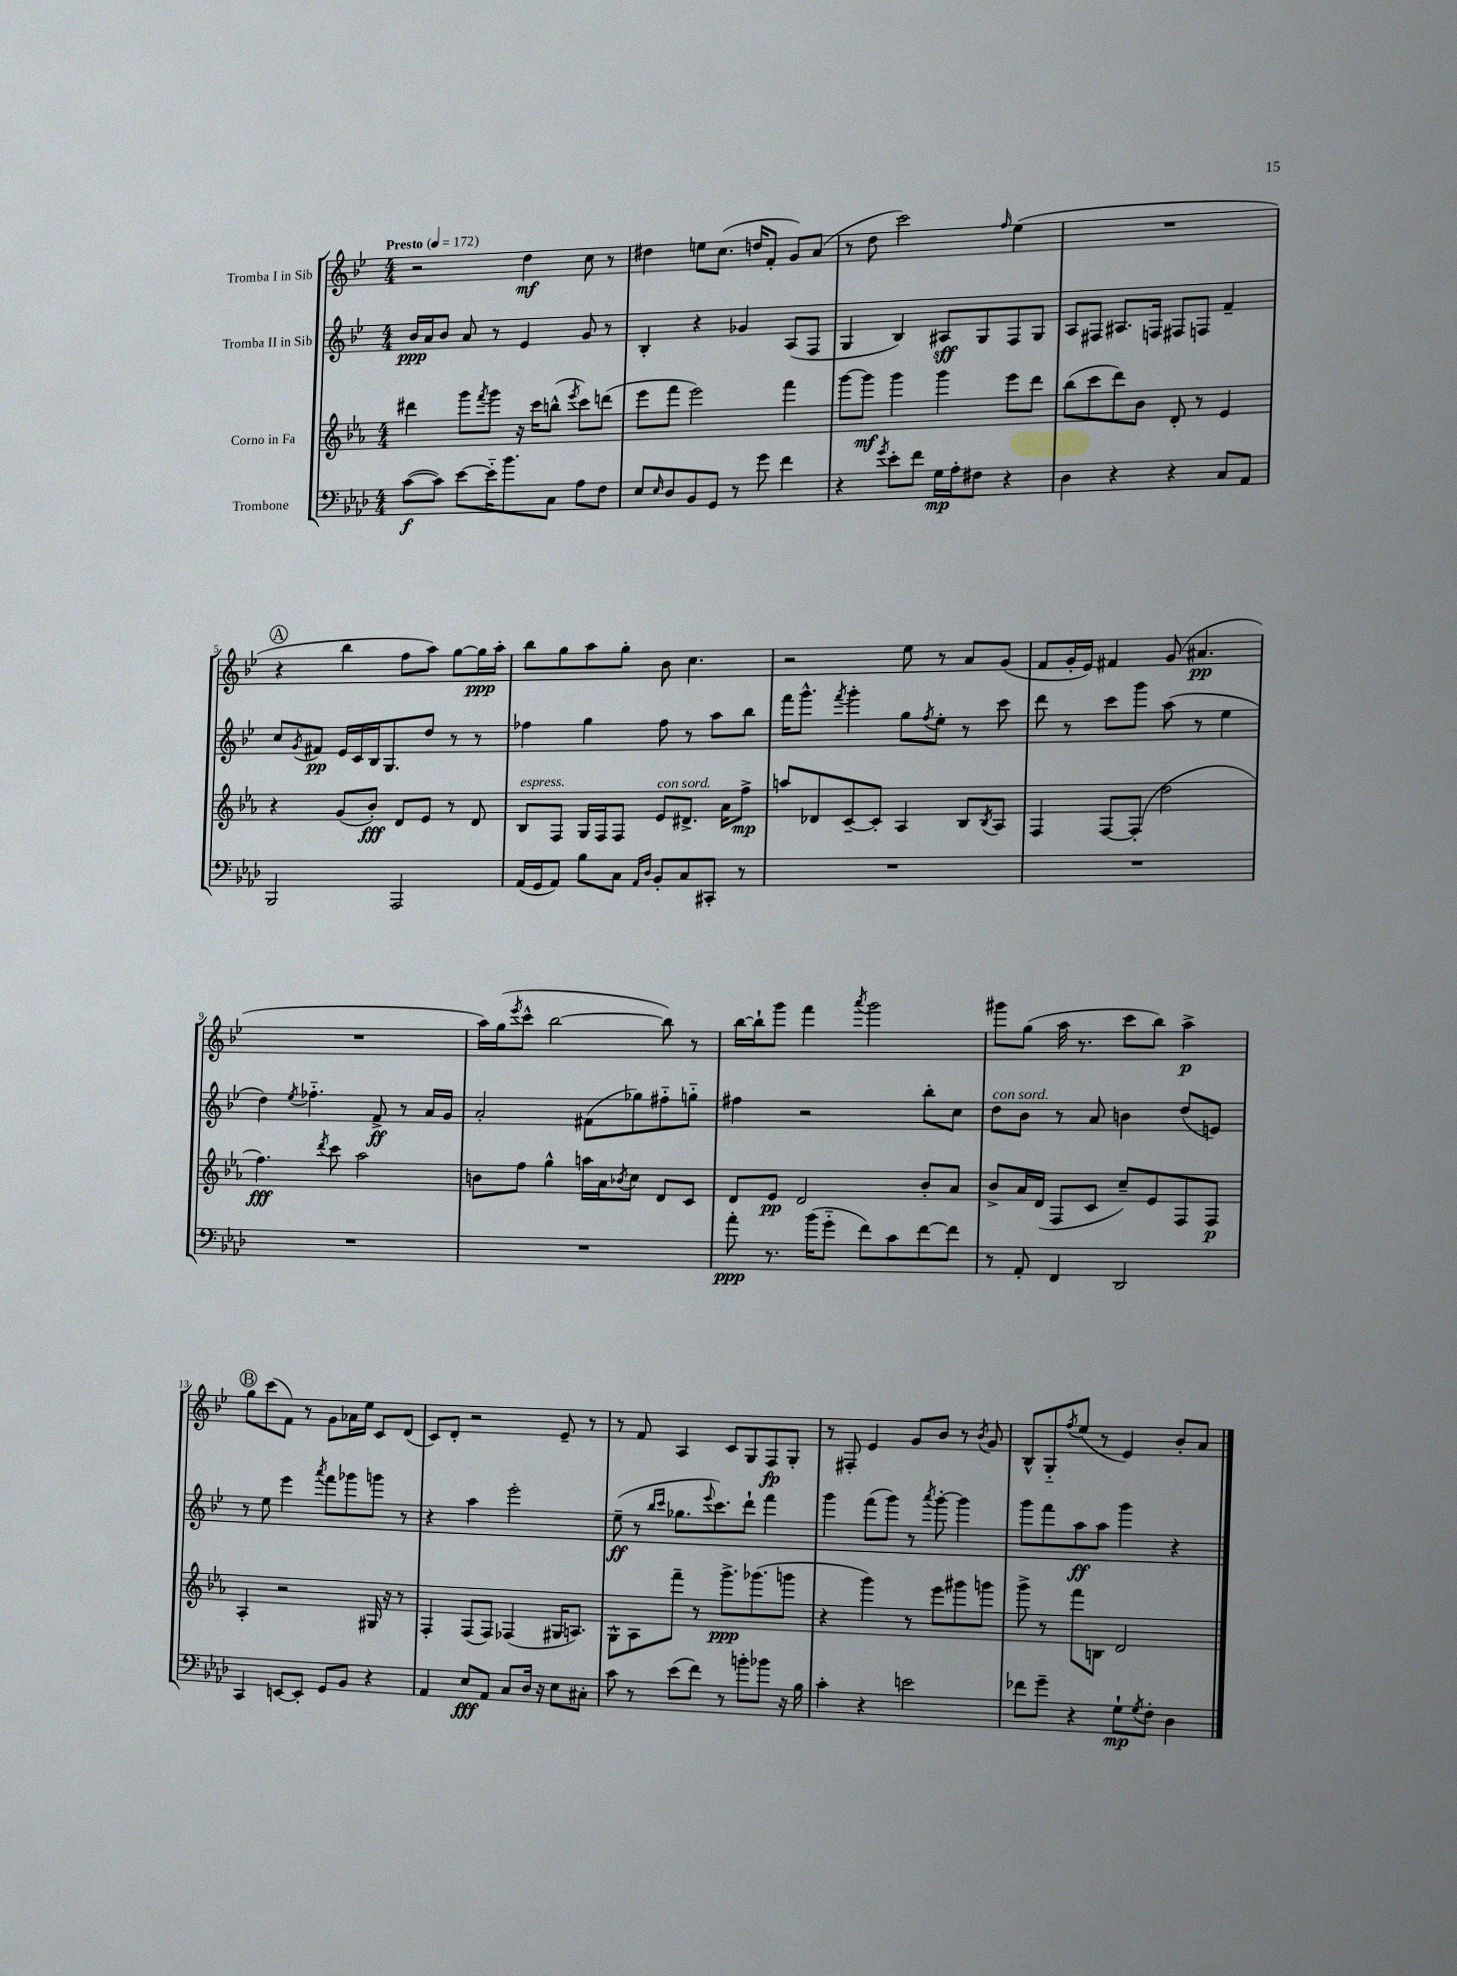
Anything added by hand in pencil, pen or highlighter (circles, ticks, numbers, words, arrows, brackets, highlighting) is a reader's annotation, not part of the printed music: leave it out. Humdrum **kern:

**kern	**kern	**kern	**kern
*staff4	*staff3	*staff2	*staff1
*clefF4	*clefG2	*clefG2	*clefG2
*k[b-e-a-d-]	*k[b-e-a-]	*k[b-e-]	*k[b-e-]
*M4/4	*M4/4	*M4/4	*M4/4
*MM172	*MM172	*MM172	*MM172
([8c\L	4ddd#\	16b-/LL	2r
.	.	16a/J	.
8c\]J)	.	8b-/J	.
[8e-\L	8ggg\L	8a/	.
.	8qfff/	.	.
16e-'~\]K	8ggg\J	8r	.
8.b-\	.	.	.
.	16r	4e-/	4dd\
.	16ccc\LK	.	.
8C\J	(8bb^^\J	.	.
.	8qeee-/	.	.
8A-\L	8ccc\L)	8g/	8cc\
8F\J	(8ddd\J	8r	8r
=	=	=	=
8E-/L	8eee-\L	4B-'/	4dd#\
16qqE-/	.	.	.
8D-/	8fff\J	.	.
8BB-/	2eee-\)	4r	8ee\L
8GG/J	.	.	(8.cc\J
8r	.	4g-/	.
.	.	.	16dd/LK
8g\	.	.	8f'/J
4f\	4fff\	(8A/L	8g/L)
.	.	8F/J	(8a/J
=	=	=	=
4r	[8ggg\L	4G/	8r
.	8ggg\]J	.	8dd\
8qg/	.	.	.
8e-'\L	4ggg\	4B-/)	2ccc\)
8f\J	.	.	.
16G\LL	4ggg\	8A#/L	.
16A-'\J	.	.	.
8F#\J	.	8G/	.
.	.	.	16qqff/
4r	8eee-\L	8F/	(4ee-\
.	8ddd\J	8G/J	.
=	=	=	=
4D-\	(8bb-\L	8A/L	1r
.	8ccc\	8F#/J	.
4r	8ddd\)	8.A#/L	.
.	8b-\J	.	.
.	.	16F/Jk	.
4r	8d'/	8F#/L	.
.	8r	8F/J	.
8C/L	4e-/	4f~/	.
8AA-/J	.	.	.
=	=	=	=
2BBB-/	4r	8cc/L	4r
.	.	8qg/	.
.	.	8f#/J	.
.	(8g/L	16e-/LL	4bb-\
.	.	16c/	.
.	8b-'/J)	16B-/J	.
.	.	8.G/	.
2AAA-/	8d/L	.	8ff\L
.	8e-/J	8dd/J	8aa\J)
.	8r	8r	[8gg\L
.	8d/	8r	16gg\]L
.	.	.	16aa'\JJ
=	=	=	=
(16AA-/LL	8B-/L	4ff-\	8bb-\L
16GG/J	.	.	.
8AA-/J)	8F/J	.	8gg\
8B-\L	16G/LL	4gg\	8aa\
.	16F/J	.	.
8C\J	8F/J	.	8gg'\J
16qqAA-/LL	.	.	.
16qqD-/JJ	.	.	.
8BB-'/L	8e-/L	8ff-\	8b-\
8C/	8.d#^/J	8r	4.cc\
8CC#'/J	.	8aa\L	.
.	16a-\LK	.	.
8r	8ff^\J	8bb-\J	.
=	=	=	=
1r	8aa/L	16fff\LK	2r
.	.	8.ggg^^\J	.
.	8d-/	.	.
.	.	8qfff/	.
.	[8c~/	4ggg'\	.
.	8c'/]J	.	.
.	4A-/	8gg\L	8ee-\
.	.	8qff/	.
.	.	8ee-'\J	8r
.	8B-/L	8r	8a/L
.	8qB-/	.	.
.	8A-/J	8ccc\	(8g/J
=	=	=	=
1r	4F/	8ddd\	8f/L
.	.	8r	16g'/L
.	.	.	16e-/JJ)
.	[8F/L	8ccc\L	4f#/
.	(8F'/]J	8ggg\J	.
.	2dd\	(8aa\	(8g/
.	.	8r	4.a#/
.	.	4ee-\	.
=	=	=	=
1r	4.ff\)	4dd\)	1r
.	.	8qee-/	.
.	.	4.ff-'~\	.
.	8qddd/	.	.
.	8ccc\	.	.
.	2aa-\	.	.
.	.	8f^/	.
.	.	8r	.
.	.	16a/LL	.
.	.	16g/JJ	.
=	=	=	=
1r	8b\L	2a'/	16aa\LL)
.	.	.	(16gg\J
.	.	.	8qeee-/
.	8ff\J	.	8ccc^^\J
.	4gg^^\	.	[2bb-\
.	16aa\LL	(8f#\L	.
.	16a-\J	.	.
.	8qb-/	.	.
.	8cc\J	8gg-\)	.
.	8d/L	8ff#'~\	8bb-\])
.	8c/J	8gg'~\J	8r
=	=	=	=
8a-'\	8d/L	4ff#\	[16bb-\LL
.	.	.	16bb-`\]J
8.r	8e-/J	.	8ggg\J
.	2d/	2r	4fff\
(16b-\LK	.	.	.
8g'~\J	.	.	.
.	.	.	8qaaa/
8f\L)	.	.	2ggg\
8c\	.	.	.
[8f\	8b-'/L	8bb-'\L	.
8f\]J	8a-/J	8cc\J	.
=	=	=	=
8r	8b-^/L	8dd\L	8ggg#\L
8AA-'/	16a-/L	8b-\J	(8gg\J
.	(16d/JJ	.	.
4FF/	8F/L	8r	16aa\
.	.	.	8.r
.	8c/J	8a/	.
2DD-/	8cc~/L)	4b\	8ccc\L
.	8e-/	.	8bb-\J)
.	8F/	(8dd/L	4aa^\
.	8F/J	8e/J)	.
=	=	=	=
4CC/	4A-'/	8r	8gg\L
.	.	8ee-\	(8ccc\
[8EE/L	2r	4eee-\	8f\J)
8EE'/]J	.	.	8r
.	.	8qaaa/	.
8GG/L	.	8fff\L	8g\L
8BB-/J	.	8ggg-\	16a-\L
.	.	.	16ee-\JJ
4r	16G#/	8ggg\J	8c/L
.	16r	.	.
.	8r	8r	(8d/J
=	=	=	=
4AA-/	4F'/	4r	8c/L)
.	.	.	8d'/J
8E-/L	(8F/L	4aa\	2r
8AA-/J	8F/J)	.	.
8C/L	(4F-/	2eee-'\	.
16D-/Jk	.	.	.
16r	.	.	.
8E-\L	16G#/LK	.	8e-~/
.	8.A/J)	.	.
8C#'\J	.	.	8r
=	=	=	=
8c\	8G^^\L	(8ee-~\	8r
8r	8A-\	8r	8f/
.	.	16qqbb-/LL	.
.	.	16qqccc/JJ	.
(8e-\L	8fff~\J	8.gg-\L	4A/
8f\J)	8r	.	.
.	.	8qqeee-/	.
.	.	8.ccc\)	.
8r	8.ggg^\L	.	8c/L
8b'\L	.	8ddd`\J	8G/
.	(8.ggg-\	.	.
8b-\J	.	4fff\	8F/
16r	8ggg\J	.	8G'/J
16B-\	.	.	.
=	=	=	=
4c'\	4r	4ggg\	8r
.	.	.	8F#'/
4r	4ggg\)	(8fff\L	4e-/
.	.	8ggg\J)	.
2e\	8r	8r	8g/L
.	.	8qaaa/	.
.	8eee-\L	[8ggg'\	8b-/J
.	8ggg#\	4ggg\]	8r
.	.	.	8qb-/
.	8ggg\J	.	8g/
=	=	=	=
8f-\L	8ggg^\	8ggg\L	8B-^^/L
8g~\J	8r	8fff\	8G'~/
.	.	.	8qff/
4r	8fff\L	8aa\	(8ee-/J
.	8B\J	8aa\J	8r
8G`\L	2d/	4ggg\	4e-/)
8qG/	.	.	.
8F'\J	.	.	.
4D-\	.	4r	8b-'/L
.	.	.	8a/J
==	==	==	==
*-	*-	*-	*-
